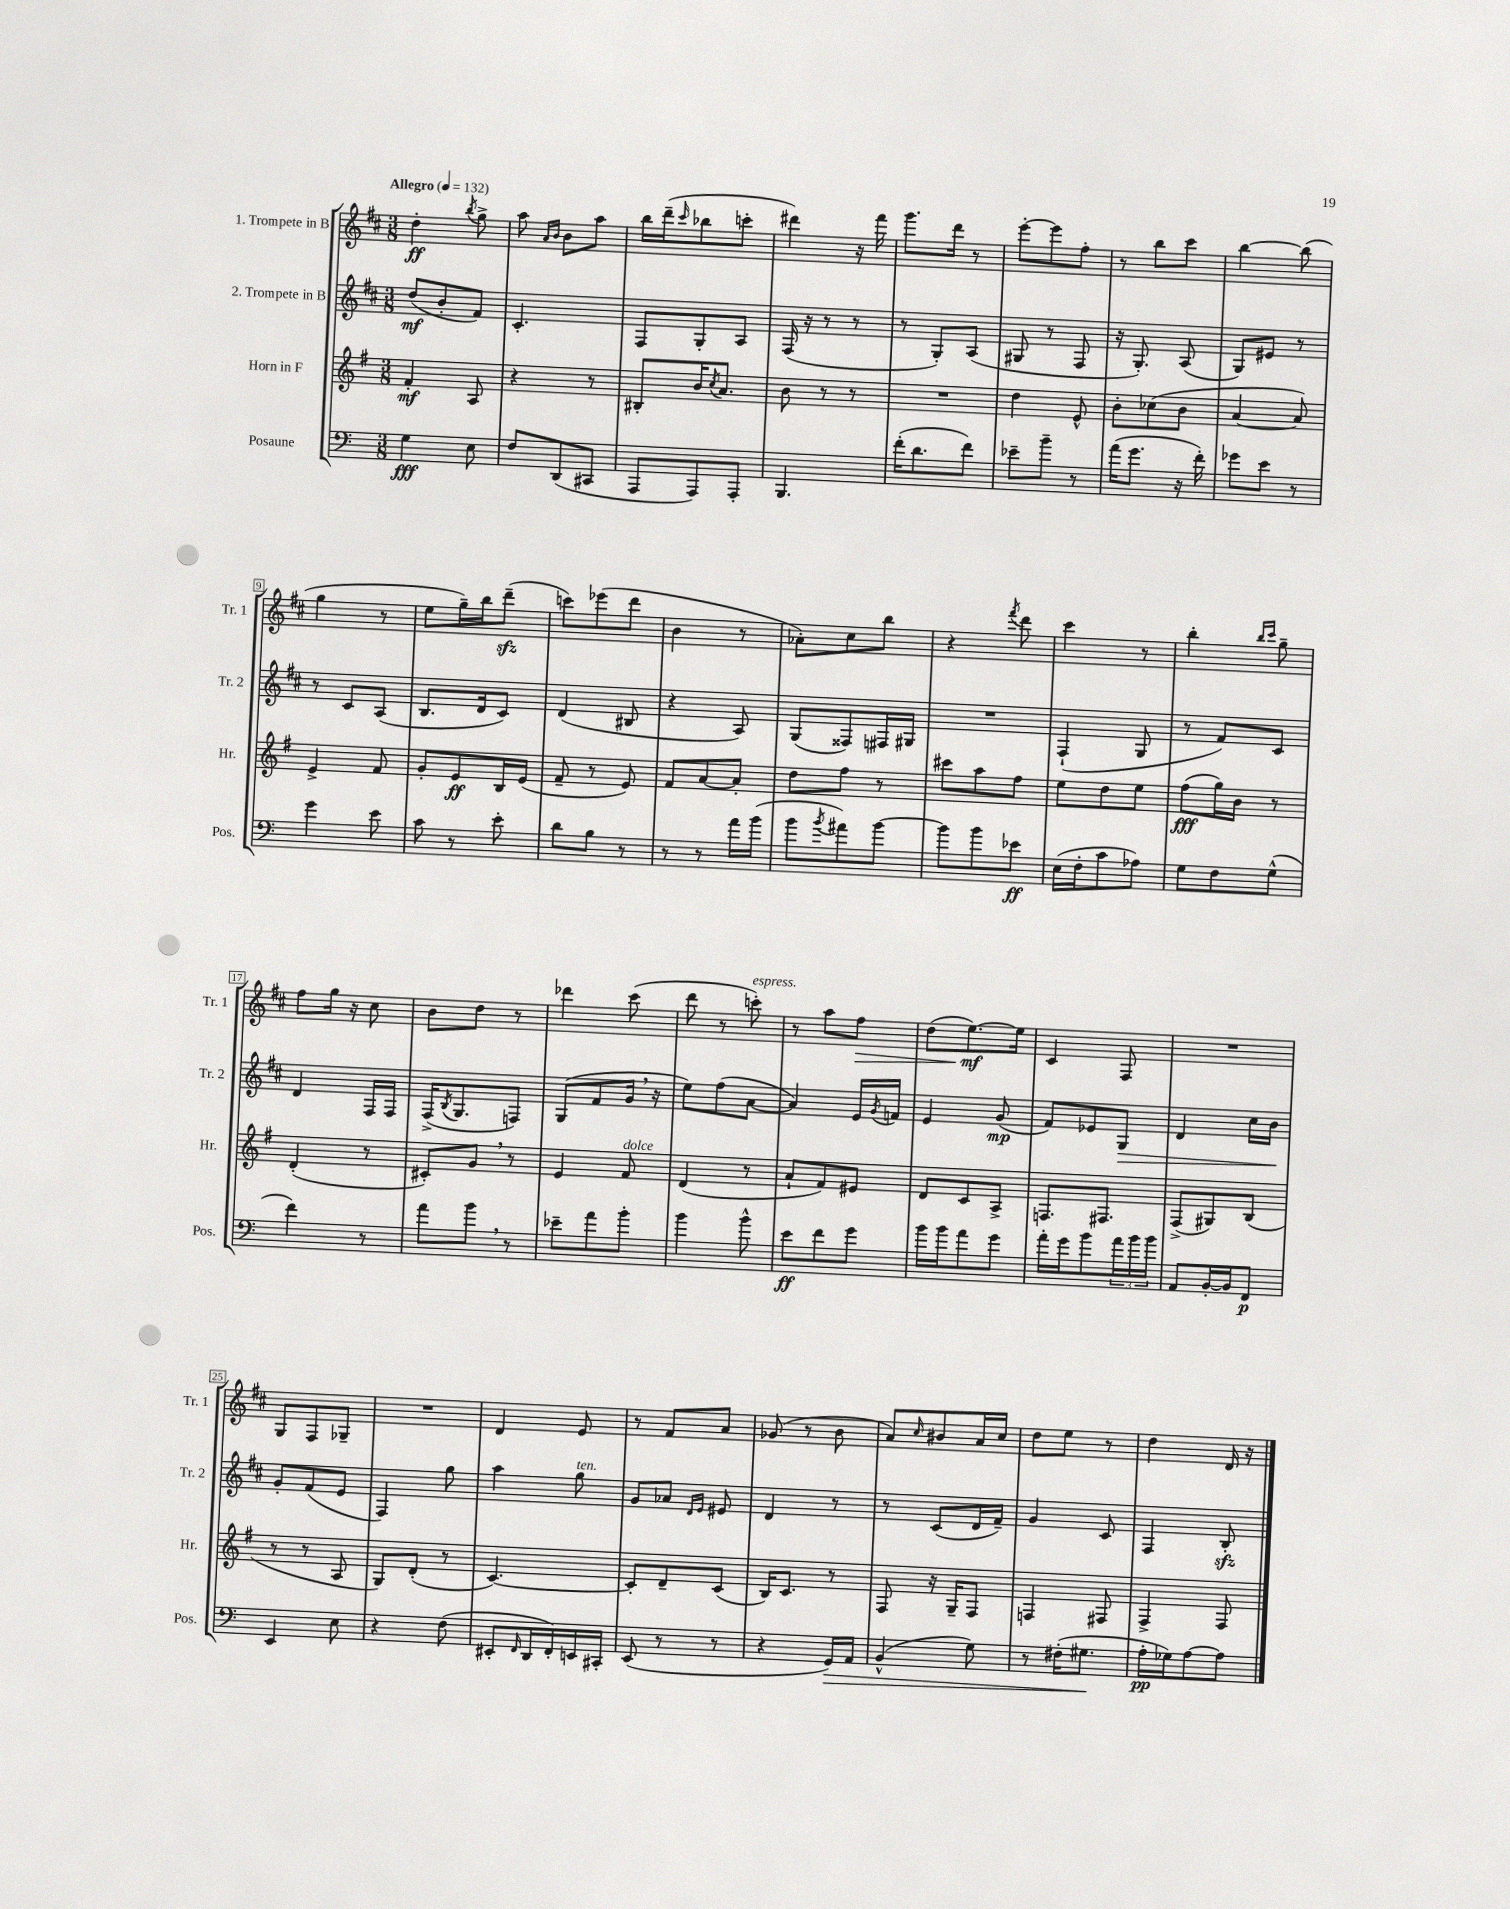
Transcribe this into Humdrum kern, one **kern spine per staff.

**kern	**dynam	**kern	**dynam	**kern	**dynam	**kern	**dynam
*part4	*part4	*part3	*part3	*part2	*part2	*part1	*part1
*staff4	*staff4	*staff3	*staff3	*staff2	*staff2	*staff1	*staff1
*I"Posaune	*	*I"Horn in F	*	*I"2. Trompete in B	*	*I"1. Trompete in B	*
*I'Pos.	*	*I'Hr.	*	*I'Tr. 2	*	*I'Tr. 1	*
*clefF4	*	*clefG2	*	*clefG2	*	*clefG2	*
*k[]	*	*k[f#]	*	*k[f#c#]	*	*k[f#c#]	*
*M3/8	*	*M3/8	*	*M3/8	*	*M3/8	*
*MM132	*	*MM132	*	*MM132	*	*MM132	*
=1	=1	=1	=1	=1	=1	=1	=1
!	!	!	!	!	!	!LO:TX:a:B:t=Allegro	!
4G\	fff	4f#'/	mf	(8dd/L	mf	4dd'\	ff
.	.	.	.	8b'/	.	.	.
.	.	.	.	.	.	8qbb/	.
8E\	.	8A/	.	8f#/J)	.	8gg^\	.
=2	=2	=2	=2	=2	=2	=2	=2
8F/L	.	4r	.	4.c#'/	.	8aa\	.
.	.	.	.	.	.	16qqa/LL	.
.	.	.	.	.	.	16qqb/JJ	.
(8DD/	.	.	.	.	.	8b\L	.
8CC#X/J	.	8r	.	.	.	8aa\J	.
=3	=3	=3	=3	=3	=3	=3	=3
8AAA/L	.	8B#X'/L	.	8F#/L	.	16bb\LL	.
.	.	.	.	.	.	(16ddd~\J	.
.	.	.	.	.	.	16qqccc#/	.
8AAA/)	.	16b/K	.	8G'/	.	8bb-X\	.
.	.	8qcc/	.	.	.	.	.
.	.	8.a/J	.	.	.	.	.
8AAA'/J	.	.	.	8A/J	.	8cccn'\J	.
=4	=4	=4	=4	=4	=4	=4	=4
4.BBB/	.	8b\	.	(16F#/	.	4ddd#X\)	.
.	.	.	.	16r	.	.	.
.	.	8r	.	8r	.	.	.
.	.	8r	.	8r	.	16r	.
.	.	.	.	.	.	16fff#\	.
=5	=5	=5	=5	=5	=5	=5	=5
(16f'\KL	.	4.r	.	8r	.	8.ggg\L	.
8.d\	.	.	.	.	.	.	.
.	.	.	.	8G'/L)	.	.	.
.	.	.	.	.	.	16ddd\Jk	.
8f\J)	.	.	.	(8A/J	.	8r	.
=6	=6	=6	=6	=6	=6	=6	=6
8e-X~\L	.	4dd\	.	8G#X/	.	[8eee'\L	.
8b~\J	.	.	.	8r	.	8eee\]	.
8r	.	8e^^/	.	8F#/	.	8ff#'\J	.
=7	=7	=7	=7	=7	=7	=7	=7
(16a\KL	.	8b'\L	.	16r	.	8r	.
8.g\J	.	.	.	8.G'/)	.	.	.
.	.	(8cc-X\	.	.	.	8bb\L	.
16r	.	8b\J	.	(8A/	.	8ccc#\J	.
16f'\)	.	.	.	.	.	.	.
=8	=8	=8	=8	=8	=8	=8	=8
8g-X\L	.	[4a/	.	8G/L)	.	[4bb\	.
8e\J	.	.	.	8e#X/J	.	.	.
8r	.	8a/])	.	8r	.	(8bb\]	.
!!LO:LB:g=z
=9	=9	=9	=9	=9	=9	=9	=9
4g\	.	4e^/	.	8r	.	4gg\	.
.	.	.	.	8c#/L	.	.	.
8e\	.	8f#/	.	(8A/J	.	8r	.
=10	=10	=10	=10	=10	=10	=10	=10
8c\	.	8g'/L	.	8.B/L	.	8ee\L	.
8r	.	8e/	ff	.	.	16gg~\L)	.
.	.	.	.	16d/k	.	16bb\J	.
8e'\	.	16B/L	.	8c#/J)	.	(8dddzz~\J	.
.	.	(16e/JJ	.	.	.	.	.
=11	=11	=11	=11	=11	=11	=11	=11
8d\L	.	8f#~/	.	(4d/	.	8cccn\L)	.
8B\J	.	8r	.	.	.	(8eee-X\	.
8r	.	8e/)	.	8B#X/	.	8ddd\J	.
=12	=12	=12	=12	=12	=12	=12	=12
8r	.	8f#/L	.	4r	.	4b\	.
8r	.	[8a/	.	.	.	.	.
16a\LL	.	8a'/J]	.	8A/)	.	8r	.
(16b\JJ	.	.	.	.	.	.	.
=13	=13	=13	=13	=13	=13	=13	=13
8b\L	.	8dd\L	.	(8G/L	.	8a-X'\L)	.
8qb/	.	.	.	.	.	.	.
8a#X\)	.	8ff#\J	.	8F##X/)	.	8cc#\	.
[8b\J	.	8r	.	16F#X/L	.	8bb\J	.
.	.	.	.	16G#X/JJ	.	.	.
=14	=14	=14	=14	=14	=14	=14	=14
8b\L]	.	8ccc#X\L	.	4.r	.	4r	.
8b\	.	8aa\	.	.	.	.	.
.	.	.	.	.	.	8qfff#/	.
8e-X\J	ff	8ff#\J	.	.	.	8ddd\	.
=15	=15	=15	=15	=15	=15	=15	=15
(16E\LL	.	8ee\L	.	(4F#`/	.	4ccc#\	.
16F'\J	.	.	.	.	.	.	.
8c\	.	8dd\	.	.	.	.	.
8A-X\J)	.	8ee\J	.	8G/	.	8r	.
=16	=16	=16	=16	=16	=16	=16	=16
8G\L	.	(8ff#\L	fff	8r	.	4bb'\	.
8F\	.	16gg\L)	.	8f#/L)	.	.	.
.	.	16b\JJ	.	.	.	.	.
.	.	.	.	.	.	16qqbb/LL	.
.	.	.	.	.	.	16qqccc#/JJ	.
(8G^^\J	.	8r	.	8c#/J	.	8gg~\	.
!!LO:LB:g=z
=17	=17	=17	=17	=17	=17	=17	=17
4f\)	.	(4d'/	.	4d/	.	8ff#\L	.
.	.	.	.	.	.	16gg\Jk	.
.	.	.	.	.	.	16r	.
8r	.	8r	.	16F#/LL	.	8cc#\	.
.	.	.	.	16F#/JJ	.	.	.
=18	=18	=18	=18	=18	=18	=18	=18
8a\L	.	8c#X'/L)	.	(16F#^/KL	.	8b\L	.
.	.	.	.	8qB/	.	.	.
.	.	.	.	8.G/	.	.	.
8b,\J	.	8g,/J	.	.	.	8dd\J	.
8r	.	8r	.	8Fn/J)	.	8r	.
=19	=19	=19	=19	=19	=19	=19	=19
8e-X~\L	.	4e/	.	(8G/L	.	4ddd-X\	.
8a\	.	.	.	8f#/	.	.	.
!	!	!LO:TX:a:i:t=dolce	!	!	!	!	!
8b'\J	.	8f#/	.	16g,/Jk	.	(8ccc#\	.
.	.	.	.	16r	.	.	.
=20	=20	=20	=20	=20	=20	=20	=20
4b\	.	(4d/	.	8ee\L)	.	8ddd\	.
.	.	.	.	(8ff#\	.	8r	.
!	!	!	!	!	!	!LO:TX:a:i:t=espress.	!
8b^^\	.	8r	.	[8a\J	.	8cccn'\)	.
=21	=21	=21	=21	=21	=21	=21	=21
8e\L	ff	8a`/L	.	4a/])	.	8r	.
8f\	.	8f#/)	.	.	.	8aa\L	.
!	!	!	!	!	!	!	!LO:HP:b
8g\J	.	8e#X/J	.	16e/LL	.	8ff#\J	>
.	.	.	.	8qg/	.	.	.
.	.	.	.	16fn/JJ	.	.	.
=22	=22	=22	=22	=22	=22	=22	=22
16b\LL	.	8d/L	.	4e/	.	(8dd\L	.
16b\J	.	.	.	.	.	.	.
8a\	.	8c/	.	.	.	[8.ee\)	mf
8g\J	.	8A^/J	.	(8g/	mp	.	.
.	.	.	.	.	.	16ee\Jk]	]
=23	=23	=23	=23	=23	=23	=23	=23
16a'\LL	.	8.Fn/L	.	8f#/L)	.	4c#/	.
16g\J	.	.	.	.	.	.	.
8b\	.	.	.	8e-X/	.	.	.
.	.	8.F#X/J	.	.	.	.	.
!	!	!	!	!	!LO:HP:b	!	!
24a\L	.	.	.	8G/J	>	8F#/	.
24b\	.	.	.	.	.	.	.
24b\JJ	.	.	.	.	.	.	.
=24	=24	=24	=24	=24	=24	=24	=24
8AA/L	.	(8F#^/L	.	4d/	.	4.r	.
[16BB'/L	.	8G#X/)	.	.	.	.	.
16BB/J]	.	.	.	.	.	.	.
8FF/J	p	(8B/J	.	16cc#\LL	.	.	.
.	.	.	.	16b\JJ	.	.	.
.	.	.	.	.	]	.	.
!!LO:LB:g=z
=25	=25	=25	=25	=25	=25	=25	=25
4EE/	.	8r	.	8g'/L	.	8G/L	.
.	.	8r	.	(8f#/	.	8F#/	.
8E\	.	8A/	.	8e/J	.	8G-X~/J	.
=26	=26	=26	=26	=26	=26	=26	=26
4r	.	8G/L)	.	4F#/)	.	4.r	.
.	.	(8d'/J	.	.	.	.	.
(8F\	.	8r	.	8gg\	.	.	.
=27	=27	=27	=27	=27	=27	=27	=27
8EE#X'/L	.	[4.c/)	.	4aa\	.	4d/	.
16qqFF/	.	.	.	.	.	.	.
16DD/L	.	.	.	.	.	.	.
16FF'/)	.	.	.	.	.	.	.
!	!	!	!	!LO:TX:a:i:t=ten.	!	!	!
16EEn/	.	.	.	8gg\	.	8e/	.
16CC#X'/JJ	.	.	.	.	.	.	.
=28	=28	=28	=28	=28	=28	=28	=28
(8EE/	.	8c'/L]	.	8g/L	.	8r	.
8r	.	8d~/	.	8a-X/J	.	8f#/L	.
.	.	.	.	16qqd/LL	.	.	.
.	.	.	.	16qqe/JJ	.	.	.
8r	.	(8c/J	.	8e#X/	.	8a/J	.
=29	=29	=29	=29	=29	=29	=29	=29
4r	.	16B/KL)	.	4d/	.	(8g-X/	.
.	.	8.c/J	.	.	.	.	.
.	.	.	.	.	.	8r	.
!	!LO:HP:b	!	!	!	!	!	!
16GG/LL)	>	8r	.	8r	.	8b\	.
16AA/JJ	.	.	.	.	.	.	.
=30	=30	=30	=30	=30	=30	=30	=30
(4BB^^/	.	8F#/	.	8r	.	8a/L)	.
.	.	.	.	.	.	16qqcc#/	.
.	.	16r	.	(8c#/L	.	8b#X/	.
.	.	16G~/KL	.	.	.	.	.
8G\)	.	8F#/J	.	16d/L	.	16a/L	.
.	.	.	.	16f#~/JJ)	.	16cc#/JJ	.
=31	=31	=31	=31	=31	=31	=31	=31
8r	.	4Fn/	.	4g/	.	8dd\L	.
(16F#X'\KL	.	.	.	.	.	8ee\J	.
8.G#X\J	.	.	.	.	.	.	.
.	.	8F#X/	.	8c#/	.	8r	.
.	]	.	.	.	.	.	.
=32	=32	=32	=32	=32	=32	=32	=32
16A'\LL	pp	4F#^/	.	4F#/	.	4dd\	.
16G-X\J)	.	.	.	.	.	.	.
[8A\	.	.	.	.	.	.	.
8A\J]	.	8F#/	.	8Bzz'/	.	16d/	.
.	.	.	.	.	.	16r	.
==	==	==	==	==	==	==	==
*-	*-	*-	*-	*-	*-	*-	*-
